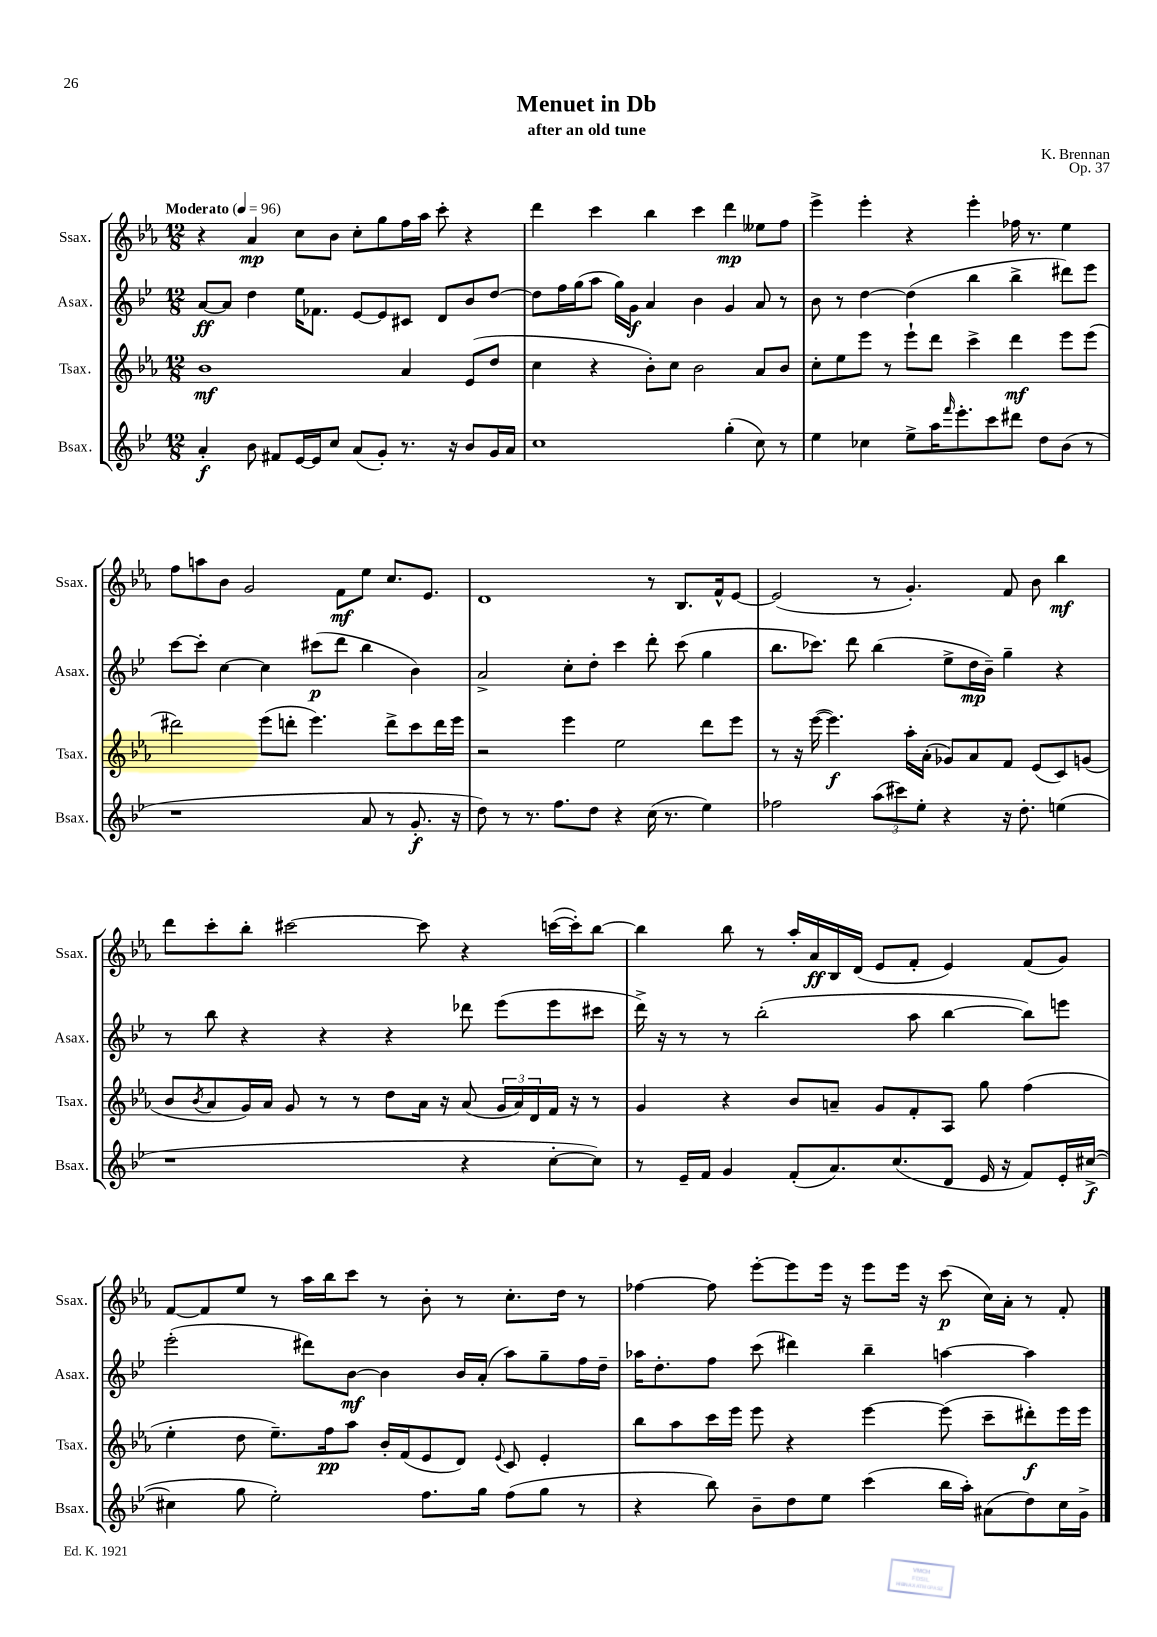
\header { title = "Menuet in Db" composer = "K. Brennan" subtitle = "after an old tune" opus = "Op. 37" }
<<
\new StaffGroup <<
\new Staff = "s0" \with { instrumentName = "Ssax." shortInstrumentName = "Ssax." } {
    \clef treble \key ees \major \numericTimeSignature \time 12/8 \tempo "Moderato" 4 = 96
    r4 aes'4\mp c''8 bes'8 c''8-. g''8 f''16 aes''16 c'''8-. r4 |
    d'''4 c'''4 bes''4 c'''4 d'''4\mp eeses''8 f''8 |
    ees'''4-> ees'''4-. r4 ees'''4-. fes''16 r8. ees''4 |
    f''8 a''8 bes'8 g'2 f'8\mf ees''8 c''8. ees'8. |
    d'1 r8 bes8. f'16-^ ees'8~ |
    ees'2( r8 g'4.-.) f'8 bes'8 bes''4\mf |
    d'''8 c'''8-. bes''8-. cis'''2~ cis'''8 r4 c'''16~( c'''16-.) bes''8~ |
    bes''4 bes''8 r8 aes''16-. aes'16\ff bes16 d'16( ees'8 f'8-. ees'4) f'8( g'8) |
    f'8~ f'8 ees''8 r8 aes''16 bes''16 c'''8 r8 bes'8-. r8 c''8.-. d''16 r8 |
    fes''4~ fes''8 ees'''8~-. ees'''8 ees'''16 r16 ees'''8 ees'''16 r16 c'''8\p( c''16) aes'16-. r8 f'8-. \bar "|." |
}
\new Staff = "s1" \with { instrumentName = "Asax." shortInstrumentName = "Asax." } {
    \clef treble \key bes \major \numericTimeSignature \time 12/8
    a'8~\ff a'8 d''4 ees''16 fes'8. ees'8~ ees'8 cis'8 d'8 bes'8 d''8~ |
    d''8 f''16 g''16( a''8 g''16) g'16\f a'4 bes'4 g'4 a'8 r8 |
    bes'8 r8 d''4~ d''4( bes''4 bes''4-> dis'''8) ees'''8 |
    c'''8~ c'''8-. c''4~ c''4 cis'''8\p( d'''8 bes''4 bes'4) |
    a'2-> c''8-. d''8-. c'''4 d'''8-. c'''8( g''4 |
    bes''8. ces'''8.) d'''8 bes''4( ees''8-> d''16\mp bes'16--) g''4-- r4 |
    r8 bes''8 r4 r4 r4 des'''8 ees'''8( ees'''8 cis'''8 |
    d'''16->) r16 r8 r8 bes''2-.( a''8 bes''4~ bes''8) e'''8 |
    ees'''2-.( dis'''8) bes'8~\mf bes'4 bes'16 a'16-.( a''8) g''8-- f''16 d''16-- |
    aes''16 d''8.-. f''8 c'''8( dis'''4) bes''4-- a''4~ a''4 \bar "|." |
}
\new Staff = "s2" \with { instrumentName = "Tsax." shortInstrumentName = "Tsax." } {
    \clef treble \key ees \major \numericTimeSignature \time 12/8
    bes'1\mf aes'4 ees'8( d''8 |
    c''4 r4 bes'8-.) c''8 bes'2 aes'8 bes'8 |
    c''8-. ees''8 ees'''8 r8 ees'''8-! d'''8 c'''4-> d'''4\mf ees'''8 ees'''8( |
    dis'''2) ees'''8( d'''8-. ees'''4.) d'''8-> c'''8 d'''16 ees'''16 |
    r2 ees'''4 ees''2 d'''8 ees'''8 |
    r8 r16 ees'''16~( ees'''4.\f) aes''16-. aes'16-.( ges'8) aes'8 f'8 ees'8( c'8) g'8( |
    bes'8 \acciaccatura { bes'8 } aes'8 g'16) aes'16 g'8 r8 r8 d''8 aes'16 r16 aes'8( \tuplet 3/2 { g'16 aes'16) d'16 } f'16 r16 r8 |
    g'4 r4 bes'8 a'8-- g'8 f'8-. aes8 g''8 f''4( |
    ees''4-. d''8 ees''8.--) f''16\pp aes''8 bes'16-. f'16( ees'8 d'8) \appoggiatura { ees'8 } c'8 ees'4-. |
    bes''8 aes''8 c'''16 ees'''16 ees'''8 r4 ees'''4~ ees'''8( c'''8-- dis'''8-.\f) ees'''16 ees'''16 \bar "|." |
}
\new Staff = "s3" \with { instrumentName = "Bsax." shortInstrumentName = "Bsax." } {
    \clef treble \key bes \major \numericTimeSignature \time 12/8
    a'4-.\f bes'8 fis'8 ees'16~ ees'16 c''8 a'8( g'8-.) r8. r16 bes'8 g'16 a'16 |
    c''1 g''4-.( c''8) r8 |
    ees''4 ces''4 ees''8-> a''16 \grace { f'''16 } ees'''8.-. c'''8 dis'''8 d''8 bes'8( r8 |
    r1 a'8 r8 g'8.-.\f r16 |
    d''8) r8 r8. f''8. d''8 r4 c''16( r8. ees''4) |
    fes''2 \tuplet 3/2 { a''8( cis'''8) ees''8-. } r4 r16 d''8.-. e''4( |
    r1 r4 c''8~-. c''8) |
    r8 ees'16-- f'16 g'4 f'8-.( a'8.) c''8.( d'8 ees'16 r16 f'8) ees'16-. cis''16~->\f( |
    cis''4 g''8 ees''2-.) f''8. g''16 f''8( g''8 r8 |
    r4 bes''8) bes'8-- d''8 ees''8 c'''4( bes''16 a''16-.) ais'8( d''8) c''16 g'16-> \bar "|." |
}
>>
>>
\layout { \context { \Score \remove "Bar_number_engraver" } }
